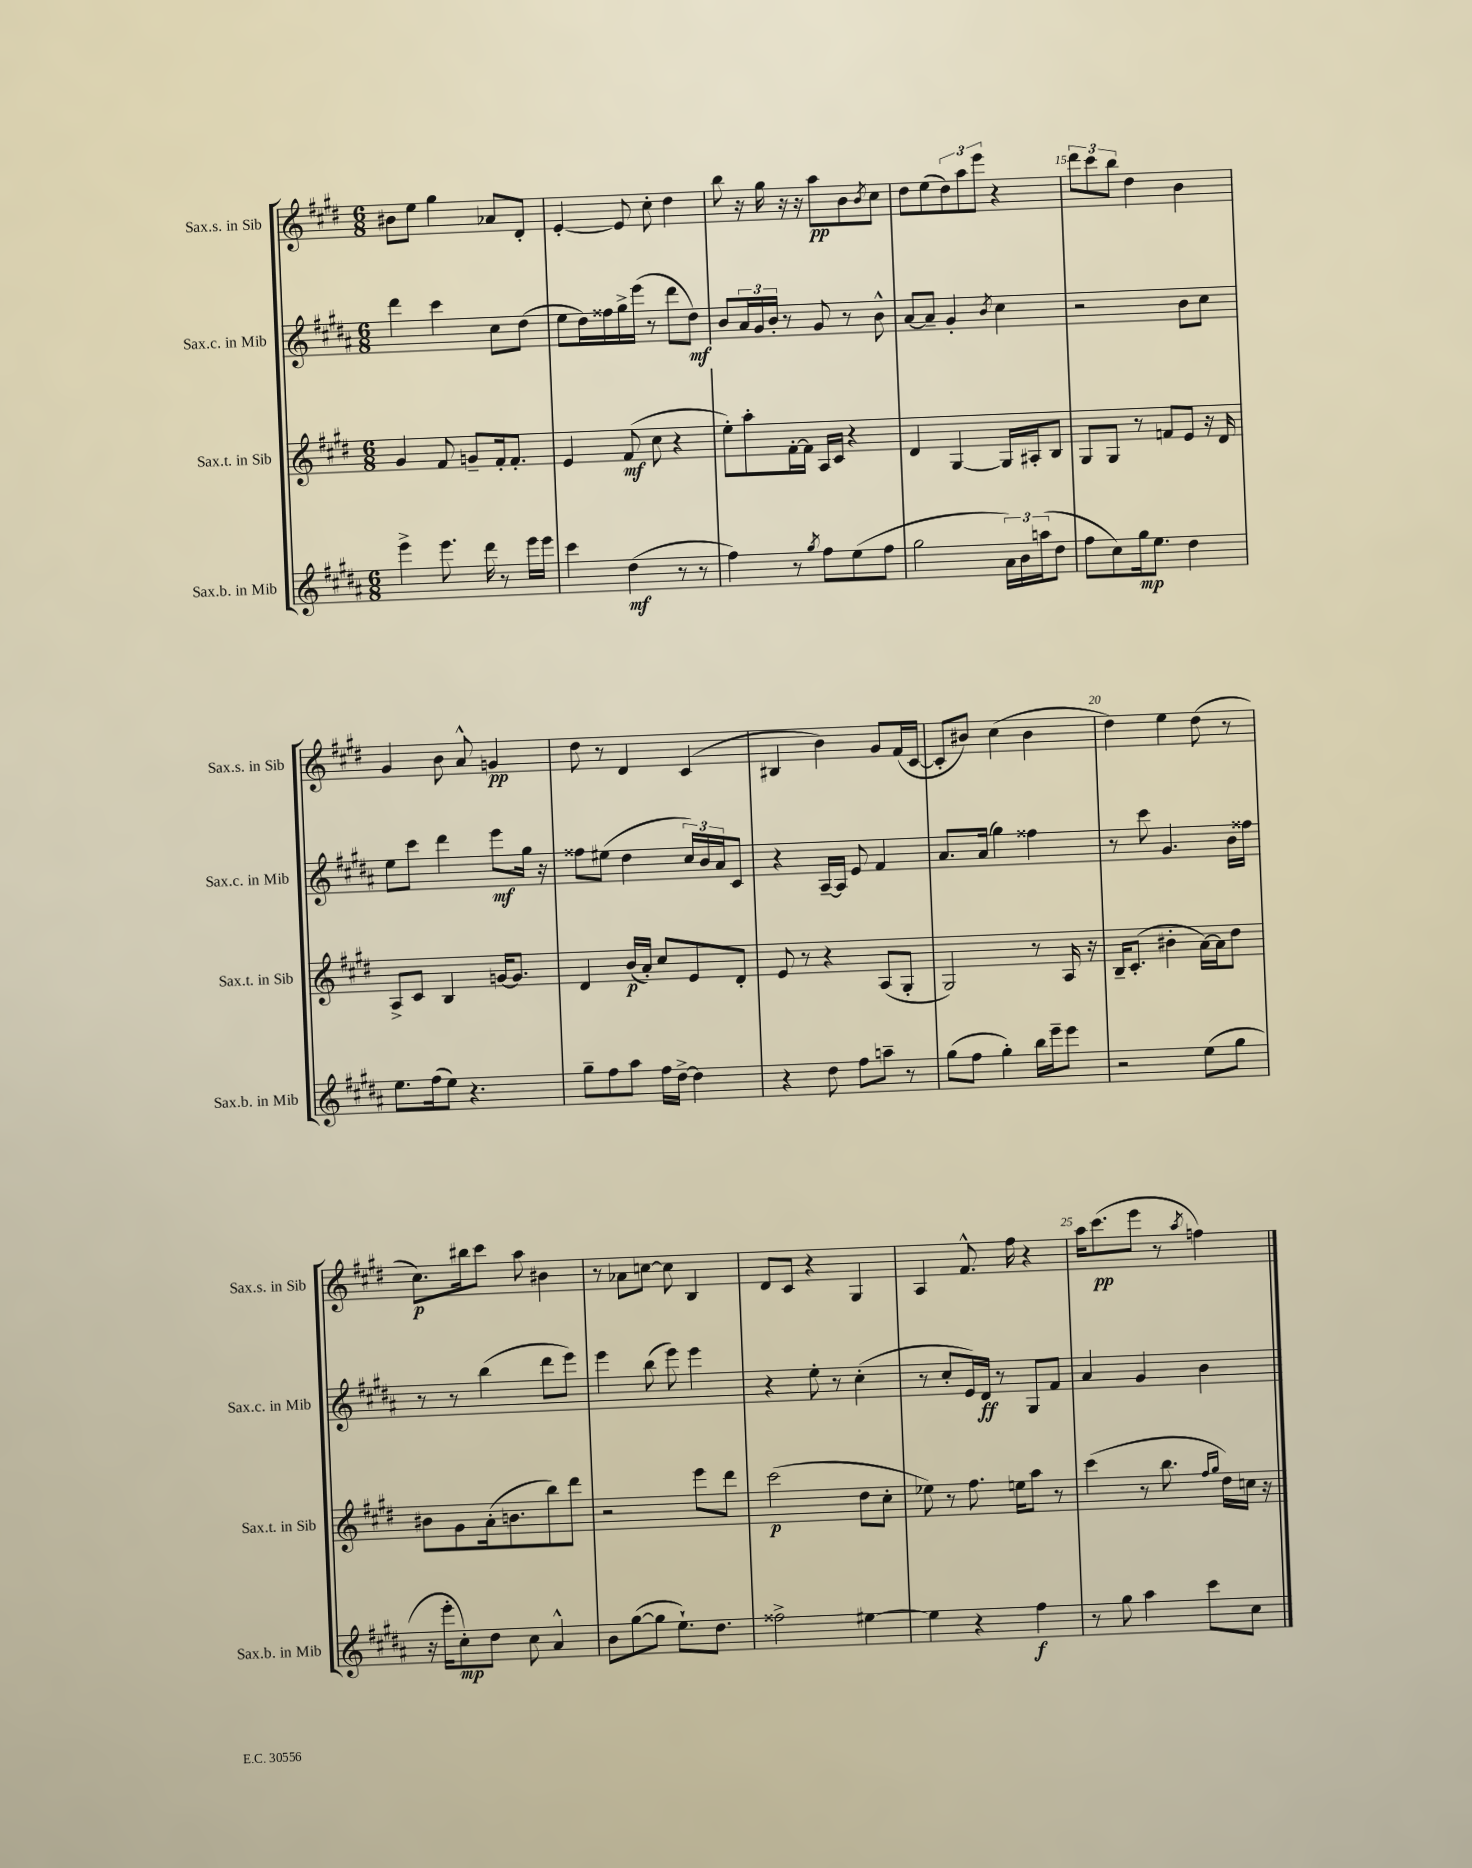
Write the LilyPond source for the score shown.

<<
\new StaffGroup <<
\new Staff = "s0" \with { instrumentName = "Sax.s. in Sib" shortInstrumentName = "Sax.s. in Sib" } {
    \clef treble \key e \major \numericTimeSignature \time 6/8
    bis'8 e''8 gis''4 aes'8 dis'8-. |
    e'4~-. e'8 cis''8-. dis''4 |
    b''8 r16 gis''16 r16 r16 a''8\pp b'8 \acciaccatura { b'8 } cis''8 |
    dis''8 e''8( \tuplet 3/2 { dis''8) a''8 e'''8 } r4 |
    \tuplet 3/2 { dis'''8 cis'''8 b''8 } dis''4 b'4 |
    gis'4 b'8 a'8-^ g'4\pp |
    dis''8 r8 dis'4 cis'4( |
    bis4 b'4) gis'8 fis'16( cis'16~ |
    cis'8-. bis'8) cis''4( bis'4 |
    dis''4) e''4 dis''8( r8 |
    cis''8.\p) bis''16 cis'''8 a''8 bis'4 |
    r8 aes'8 c''8~ c''8 b4 |
    dis'8 cis'8 r4 gis4 |
    a4 fis'8.-^ fis''16 r4 |
    a''16 cis'''8.\pp( e'''8 r8 \acciaccatura { a''8 } f''4) \bar "|." |
}
\new Staff = "s1" \with { instrumentName = "Sax.c. in Mib" shortInstrumentName = "Sax.c. in Mib" } {
    \clef treble \key b \major \numericTimeSignature \time 6/8
    dis'''4 cis'''4 cis''8 dis''8( |
    e''8 dis''16) fisis''16 gis''16-> e'''16( r8 dis'''8 dis''8\mf) |
    b'8 \tuplet 3/2 { ais'16 gis'16 b'16-. } r8 gis'8 r8 b'8-^ |
    ais'8~ ais'8-- gis'4-. \acciaccatura { b'8 } cis''4 |
    r2 b'8 cis''8 |
    e''8 cis'''8 dis'''4 e'''8\mf gis''16 r16 |
    fisis''8 eis''8( dis''4 \tuplet 3/2 { cis''16) b'16 ais'16 } cis'8 |
    r4 ais16~-- ais16 e'8 fis'4 |
    ais'8. ais'16( gis''4) fisis''4 |
    r8 cis'''8 gis'4. b'16 fisis''16 |
    r8 r8 b''4( dis'''8 e'''8) |
    e'''4 b''8( e'''8) e'''4 |
    r4 e''8-. r8 cis''4-.( |
    r8 cis''8-. e'16) dis'16\ff r8 gis8 fis'8 |
    ais'4 gis'4 b'4 \bar "|." |
}
\new Staff = "s2" \with { instrumentName = "Sax.t. in Sib" shortInstrumentName = "Sax.t. in Sib" } {
    \clef treble \key e \major \numericTimeSignature \time 6/8
    gis'4 fis'8 g'8-- fis'16-. fis'8.-. |
    e'4 fis'8\mf( cis''8 r4 |
    e''8-.) a''8-. fis'16~-. fis'16 a16 cis'16 r4 |
    dis'4 gis4~ gis16 ais16-. b8 |
    gis8 gis8 r8 f'8 e'8 r16 dis'16 |
    a8-> cis'8 b4 g'16~ g'8. |
    dis'4 b'16\p( a'16-.) cis''8 e'8 dis'8-. |
    e'8 r8 r4 a8( gis8-. |
    gis2) r8 a16 r16 |
    b16-- cis'8.-.( bis'4-. a'16~) a'16 dis''8 |
    bis'8 gis'8 a'16-.( b'8. b''8) dis'''8 |
    r2 e'''8 dis'''8 |
    cis'''2\p( dis''8 cis''8-. |
    ees''8) r8 fis''8. e''16 a''8 r8 |
    cis'''4( r8 b''8. \grace { fis''16 gis''16 } dis''16) c''16 r16 \bar "|." |
}
\new Staff = "s3" \with { instrumentName = "Sax.b. in Mib" shortInstrumentName = "Sax.b. in Mib" } {
    \clef treble \key b \major \numericTimeSignature \time 6/8
    e'''4-> e'''8. dis'''16 r8 e'''16 e'''16 |
    cis'''4 dis''4\mf( r8 r8 |
    fis''4) r8 \acciaccatura { gis''8 } fis''8 e''8( fis''8 |
    gis''2 \tuplet 3/2 { ais'16) b'16 a''16( } dis''8 |
    fis''8 cis''8) gis''16\mp e''8. dis''4 |
    e''8. fis''16( e''8) r4. |
    gis''8-- fis''8 ais''8 fis''16 dis''16~-> dis''4 |
    r4 dis''8 fis''8 a''8-- r8 |
    gis''8( fis''8 gis''4-.) b''16 e'''16-- e'''8 |
    r2 e''8( gis''8 |
    r16 e'''16-. cis''8-.\mp) dis''8 cis''8 ais'4-^ |
    b'8 gis''8~( gis''8 e''8.-!) dis''8. |
    fisis''2-> eis''4~ |
    eis''4 r4 fis''4\f |
    r8 gis''8 ais''4 cis'''8 cis''8 \bar "|." |
}
>>
>>
\layout { \context { \Score currentBarNumber = #11 \override BarNumber.break-visibility = ##(#f #t #t) barNumberVisibility = #(every-nth-bar-number-visible 5) } }
